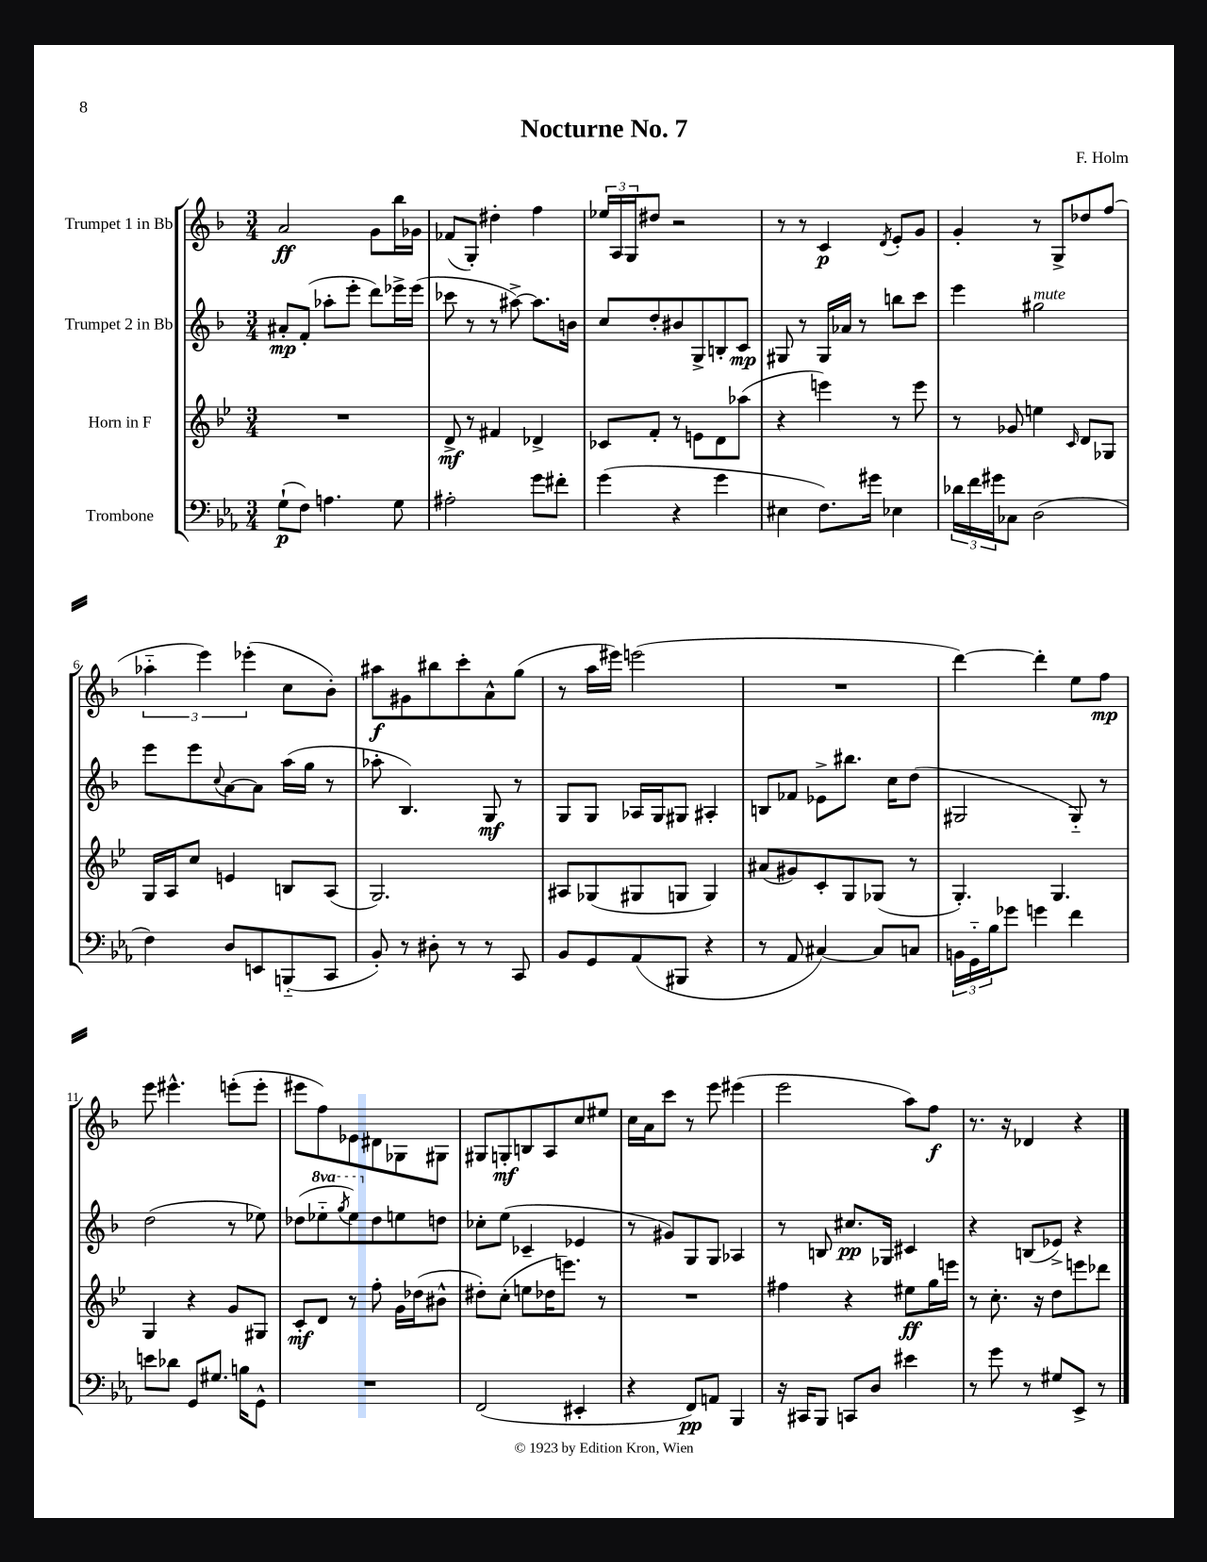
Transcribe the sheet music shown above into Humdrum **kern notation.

**kern	**dynam	**kern	**dynam	**kern	**dynam	**kern	**dynam
*part4	*part4	*part3	*part3	*part2	*part2	*part1	*part1
*staff4	*staff4	*staff3	*staff3	*staff2	*staff2	*staff1	*staff1
*I"Trombone	*	*I"Horn in F	*	*I"Trumpet 2 in Bb	*	*I"Trumpet 1 in Bb	*
*clefF4	*	*clefG2	*	*clefG2	*	*clefG2	*
*k[b-e-a-]	*	*k[b-e-]	*	*k[b-]	*	*k[b-]	*
*M3/4	*	*M3/4	*	*M3/4	*	*M3/4	*
=1	=1	=1	=1	=1	=1	=1	=1
(8G`\L	p	2.r	.	8a#X'/L	mp	2a/	ff
8F\J)	.	.	.	(8f'/J	.	.	.
4.An\	.	.	.	8aa-X'\L	.	.	.
.	.	.	.	8eee'\J	.	.	.
.	.	.	.	8ddd\L)	.	8g\L	.
8G\	.	.	.	16eee-X^\L	.	16bb-\L	.
.	.	.	.	(16eee-\JJ	.	16g-X\JJ	.
=2	=2	=2	=2	=2	=2	=2	=2
2A#X'\	.	8d^/	mf	8ccc-X\	.	(8f-X/L	.
.	.	8r	.	8r	.	8G'/J)	.
.	.	4f#X/	.	8r	.	4dd#X'\	.
.	.	.	.	[8aa#X^\)	.	.	.
8g\L	.	4d-X^/	.	8.aa#\L]	.	4ff\	.
8f#X'\J	.	.	.	.	.	.	.
.	.	.	.	16bn\Jk	.	.	.
=3	=3	=3	=3	=3	=3	=3	=3
(4g\	.	8c-X/L	.	8cc/L	.	24ee-X/LL	.
.	.	.	.	.	.	24A/	.
.	.	.	.	.	.	24G/J	.
.	.	8f'/J	.	8dd'/	.	8dd#X/J	.
4r	.	8r	.	8b#X/	.	2r	.
.	.	8en\L	.	8G^/	.	.	.
4g\	.	8d\	.	8Bn'/	.	.	.
.	.	(8aa-X\J	.	8c/J	mp	.	.
=4	=4	=4	=4	=4	=4	=4	=4
4E#X\	.	4r	.	8G#X/	.	8r	.
.	.	.	.	8r	.	8r	.
8.F\L)	.	4eeen\)	.	16G#/LL	.	4c/	p
.	.	.	.	16a-X/JJ	.	.	.
.	.	.	.	8r	.	.	.
16g#X\Jk	.	.	.	.	.	.	.
.	.	.	.	.	.	8qd/	.
4E-X\	.	8r	.	8bbn\L	.	8e'/L	.
.	.	8eee\	.	8ccc\J	.	8g/J	.
=5	=5	=5	=5	=5	=5	=5	=5
24d-X\LL	.	8r	.	4eee\	.	4g'/	.
24f\	.	.	.	.	.	.	.
24g#X\J	.	.	.	.	.	.	.
8C-X\J	.	8g-X/	.	.	.	.	.
!	!	!	!	!LO:TX:a:i:t=mute	!	!	!
(2D\	.	4een\	.	2gg#X\	.	8r	.
.	.	.	.	.	.	8G^/L	.
.	.	16qqc/	.	.	.	.	.
.	.	8d/L	.	.	.	8dd-X/	.
.	.	8G-X/J	.	.	.	(8ff/J	.
!!LO:LB:g=z
=6	=6	=6	=6	=6	=6	=6	=6
4F\)	.	16G/LL	.	8eee\L	.	6aa-X\	.
.	.	16A/J	.	.	.	.	.
.	.	8cc/J	.	8eee\	.	.	.
.	.	.	.	.	.	6eee\)	.
.	.	.	.	8qqcc/	.	.	.
8D/L	.	4en/	.	[8a\	.	.	.
.	.	.	.	.	.	(6eee-X'\	.
8EEn/	.	.	.	8a\J]	.	.	.
(8BBBn/	.	8Bn/L	.	(16aa\LL	.	8cc\L	.
.	.	.	.	16gg\JJ	.	.	.
8CC/J	.	(8A/J	.	8r	.	8b-'\J)	.
=7	=7	=7	=7	=7	=7	=7	=7
8BB-'/)	.	2.G/)	.	8aa-X'\	.	8aa#X\L	f
8r	.	.	.	4.B-/)	.	8g#X\	.
8D#X'\	.	.	.	.	.	8bb#X\	.
8r	.	.	.	.	.	8ccc'\	.
8r	.	.	.	8G/	mf	8a^^\	.
8CC/	.	.	.	8r	.	(8gg\J	.
=8	=8	=8	=8	=8	=8	=8	=8
8BB-/L	.	8A#X/L	.	8G/L	.	8r	.
8GG/	.	(8G-X/	.	8G/J	.	16aa\LL	.
.	.	.	.	.	.	16eee#X\JJ)	.
(8AA-/	.	8G#X/	.	16A-X/LL	.	(2eeen\	.
.	.	.	.	16G/J	.	.	.
8BBB#X/J	.	8Gn/J	.	8G#X/J	.	.	.
4r	.	4G/)	.	4A#X'/	.	.	.
=9	=9	=9	=9	=9	=9	=9	=9
8r	.	(8a#X/L	.	8Bn/L	.	2.r	.
8AA-/	.	8g#X/)	.	8f-X/J	.	.	.
[4C#X/)	.	8c'/	.	8e-X^\L	.	.	.
.	.	8G/	.	8.bb#X\J	.	.	.
8C#/L]	.	(8G-X/J	.	.	.	.	.
.	.	.	.	16cc\KL	.	.	.
8Cn/J	.	8r	.	(8dd\J	.	.	.
=10	=10	=10	=10	=10	=10	=10	=10
24BBn\LL	.	4.G'/)	.	2G#X/	.	[4ddd\)	.
24GG\	.	.	.	.	.	.	.
24B-\J	.	.	.	.	.	.	.
8g-X\J	.	.	.	.	.	.	.
4gn\	.	.	.	.	.	4ddd'\]	.
.	.	4.G/	.	.	.	.	.
4f\	.	.	.	8G#/)	.	8ee\L	.
.	.	.	.	8r	.	8ff\J	mp
!!LO:LB:g=z
=11	=11	=11	=11	=11	=11	=11	=11
8en\L	.	4G/	.	(2dd\	.	8eee\	.
8d-X\J	.	.	.	.	.	4.eee#X^^\	.
8GG/L	.	4r	.	.	.	.	.
8.G#X/J	.	.	.	.	.	.	.
.	.	8g/L	.	8r	.	(8eeen'\L	.
16Bn\KL	.	.	.	.	.	.	.
8GG^^\J	.	8G#X/J	.	8ee-X\)	.	8eee'\J	.
=12	=12	=12	=12	=12	=12	=12	=12
2.r	.	8c'/L	mf	(8dd-X\L	.	8eee#X\L	.
*	*	*	*	*8va	*	*	*
.	.	8d/J	.	8eee-X\	.	8ff\)	.
.	.	.	.	8qggg/	.	.	.
.	.	8r	.	8eee-\)	.	8e-X\	.
*	*	*	*	*X8va	*	*	*
.	.	8ff'\	.	8dd-\	.	8d#X\	.
.	.	16g\LL	.	8een\	.	8G-X\	.
.	.	(16dd-X\J	.	.	.	.	.
.	.	8b#X^^\J	.	8ddn\J	.	8G#X\J	.
=13	=13	=13	=13	=13	=13	=13	=13
(2FF/	.	8dd#X'\L)	.	8cc-X'\L	.	8G#X/L	.
.	.	(8cc'\J	.	(8ee\J	.	8Gn'/	mf
.	.	8een\L	.	4c-X~/	.	8Bn/	.
.	.	16dd-X\K	.	.	.	8A/	.
.	.	8.eeen\J)	.	.	.	.	.
4EE#X'/	.	.	.	4e-X/	.	8cc/	.
.	.	8r	.	.	.	8ee#X/J	.
=14	=14	=14	=14	=14	=14	=14	=14
4r	.	2.r	.	8r	.	16cc\LL	.
.	.	.	.	.	.	16a\J	.
.	.	.	.	8g#X/L)	.	8ccc\J	.
8FF/L)	pp	.	.	8G/	.	8r	.
8AAn/J	.	.	.	8G/J	.	8eee\	.
4BBB-/	.	.	.	4A-X/	.	(4eee#X\	.
=15	=15	=15	=15	=15	=15	=15	=15
16r	.	4ff#X\	.	8r	.	2eee\	.
16CC#X/KL	.	.	.	.	.	.	.
8BBB-/J	.	.	.	8Bn/	.	.	.
8CCn/L	.	4r	.	8.cc#X/L	pp	.	.
8D/J	.	.	.	.	.	.	.
.	.	.	.	16G-X/Jk	.	.	.
4e#X\	.	8ee#X\L	ff	4c#X/	.	8aa\L)	.
.	.	16gg\L	.	.	.	8ff\J	f
.	.	16eeen\JJ	.	.	.	.	.
=16	=16	=16	=16	=16	=16	=16	=16
8r	.	8r	.	4r	.	8.r	.
8g\	.	8.cc'\	.	.	.	.	.
.	.	.	.	.	.	16r	.
8r	.	.	.	(8Bn/L	.	4d-X/	.
.	.	16r	.	.	.	.	.
8G#X/L	.	8dd\L	.	8e-X^/J)	.	.	.
8EE-^/J	.	8eeen\	.	4r	.	4r	.
8r	.	8ddd-X\J	.	.	.	.	.
==	==	==	==	==	==	==	==
*-	*-	*-	*-	*-	*-	*-	*-
